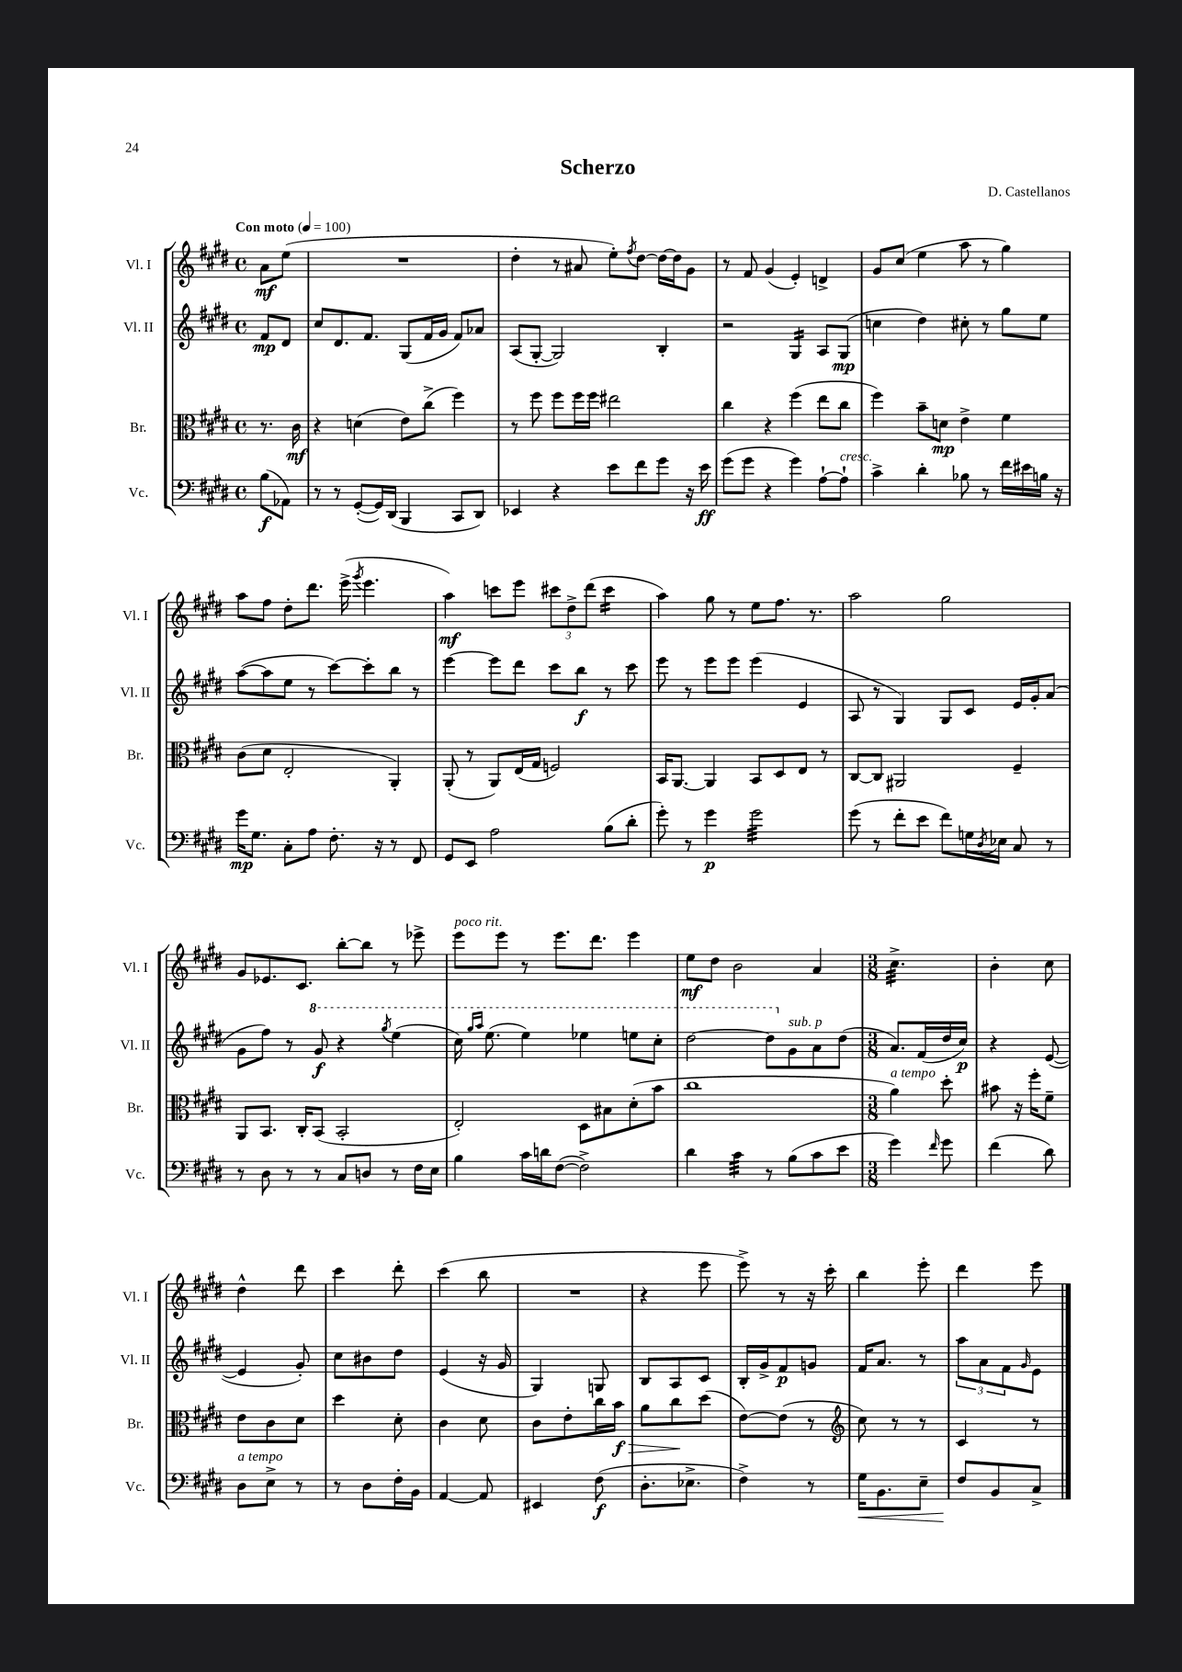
\header { title = "Scherzo" composer = "D. Castellanos" }
<<
\new StaffGroup <<
\new Staff = "s0" \with { instrumentName = "Vl. I" shortInstrumentName = "Vl. I" } {
    \clef treble \key e \major \defaultTimeSignature \time 4/4 \partial 4 \tempo "Con moto" 4 = 100
    a'8\mf e''8( |
    R1 |
    dis''4-. r8 ais'8 e''8-.) \acciaccatura { fis''8 } dis''8~ dis''16~ dis''16 gis'8 |
    r8 fis'8 gis'4( e'4-.) d'4-> |
    gis'8 cis''8( e''4 a''8 r8 gis''4) |
    a''8 fis''8 dis''8-. dis'''8. e'''16->( \acciaccatura { gis'''8 } e'''4. |
    a''4\mf) c'''8 e'''8 \tuplet 3/2 { cis'''8 dis''8-> dis'''8( } cis'''4:16 |
    a''4) gis''8 r8 e''8 fis''8. r8. |
    a''2 gis''2 |
    gis'8 ees'8. cis'8. b''8~-. b''8 r8 ees'''8-> |
    e'''8^\markup { \italic "poco rit." } e'''8 r8 e'''8. dis'''8. e'''4 |
    e''8\mf dis''8 b'2 a'4 |
    \numericTimeSignature \time 3/8 cis''4.:32-> |
    b'4-. cis''8 |
    dis''4-^ dis'''8 |
    cis'''4 dis'''8-. |
    cis'''4( b''8 |
    R4. |
    r4 e'''8 |
    e'''8->) r8 r16 cis'''16-. |
    b''4 e'''8-. |
    dis'''4 e'''8 \bar "|." |
}
\new Staff = "s1" \with { instrumentName = "Vl. II" shortInstrumentName = "Vl. II" } {
    \clef treble \key e \major \defaultTimeSignature \time 4/4 \partial 4
    fis'8\mp dis'8 |
    cis''8 dis'8. fis'8. gis8( fis'16 gis'16 fis'8) aes'8 |
    a8( gis8~-. gis2) b4-. |
    r2 gis4:16 a8 gis8\mp( |
    c''4 dis''4) cis''8-. r8 gis''8 e''8 |
    a''8~( a''8 e''8 r8 cis'''8~) cis'''8-. b''8 r8 |
    e'''4~ e'''8 dis'''8 cis'''8 b''8\f r8 cis'''8 |
    e'''8 r8 e'''8 e'''8 e'''4( e'4 |
    a8 r8 gis4) gis8 cis'8 e'16 gis'16-. a'8( |
    gis'8 fis''8) r8 \ottava #1 gis''8\f r4 \acciaccatura { gis'''8 } e'''4( |
    cis'''16) \grace { gis'''16 a'''16 } e'''8.( e'''4) ees'''4 e'''8 cis'''8-. |
    dis'''2~ dis'''8 \ottava #0 gis'8^\markup { \italic "sub. p" } a'8 dis''8( |
    \numericTimeSignature \time 3/8 a'8.) fis'16( dis''16 cis''16\p) |
    r4 e'8~( |
    e'4 gis'8-.) |
    cis''8 bis'8 dis''8 |
    e'4( r16 gis'16 |
    gis4) g8 |
    b8 a8 cis'8 |
    b16-. gis'16-> fis'8\p g'8 |
    fis'16 a'8. r8 |
    \tuplet 3/2 { a''8 a'8 fis'8 } \grace { gis'16 } e'8 \bar "|." |
}
\new Staff = "s2" \with { instrumentName = "Br." shortInstrumentName = "Br." } {
    \clef alto \key e \major \defaultTimeSignature \time 4/4 \partial 4
    r8. cis'16\mf |
    r4 d'4( e'8) cis''8->( fis''4) |
    r8 fis''8 fis''8 fis''16 fis''16 eis''2 |
    cis''4 r4 fis''4( e''8 cis''8 |
    fis''4) b'8-- d'8\mp e'4-> fis'4 |
    cis'8( dis'8 e2-. a,4-.) |
    a,8-.( r8 a,8) e16( gis16 f2) |
    b,16 a,8.~ a,4 b,8 dis8 e8 r8 |
    cis8~ cis8 ais,2 fis4-- |
    a,8 b,8. cis16-. b,8( b,2-. |
    e2-.) dis8 bis8 dis'8-.( b'8 |
    cis''1 |
    \numericTimeSignature \time 3/8 a'4^\markup { \italic "a tempo" }) dis''8-. |
    bis'8 r16 fis''16-. fis'8-- |
    e'8 cis'8 dis'8 |
    dis''4 dis'8-. |
    cis'4 dis'8 |
    cis'8 e'8-. cis''16 b'16\f\> |
    a'8 cis''8\! dis''8( |
    e'8~) e'8( r8 |
    \clef treble cis''8) r8 r8 |
    cis'4 r8 \bar "|." |
}
\new Staff = "s3" \with { instrumentName = "Vc." shortInstrumentName = "Vc." } {
    \clef bass \key e \major \defaultTimeSignature \time 4/4 \partial 4
    b8\f( aes,8) |
    r8 r8 gis,8~-.( gis,16) dis,16( b,,4 cis,8 dis,8) |
    ees,4 r4 e'8 fis'8 gis'8 r16 e'16\ff |
    gis'8( gis'8 r4 gis'4) a8~-! a8-!^\markup { \italic "cresc." } |
    cis'4-> dis'4-. bes8 r8 fis'16 eis'16 b16 r16 |
    gis'16\mp gis8. cis8-. a8 fis8.-. r16 r8 fis,8 |
    gis,8 e,8 a2 b8( dis'8-. |
    gis'8-.) r8 gis'4\p gis'2:32 |
    gis'8( r8 fis'8-. e'8 fis'8) g16 \acciaccatura { dis8 } ees16 cis8 r8 |
    r8 dis8 r8 r8 cis8 d8 r8 fis16 e16 |
    b4 cis'16 d'16 fis8~( fis2->) |
    dis'4 cis'4:32 r8 b8( cis'8 e'8 |
    \numericTimeSignature \time 3/8 gis'4) \grace { fis'16 } gis'8 |
    fis'4( dis'8) |
    dis8^\markup { \italic "a tempo" } e8-> r8 |
    r8 dis8 fis16-. b,16 |
    a,4~ a,8 |
    eis,4 fis8\f( |
    dis8.-. ees8.-> |
    fis4->) r8 |
    gis16\< b,8. e8-- |
    fis8\! b,8 cis8-> \bar "|." |
}
>>
>>
\layout { \context { \Score \remove "Bar_number_engraver" } }
